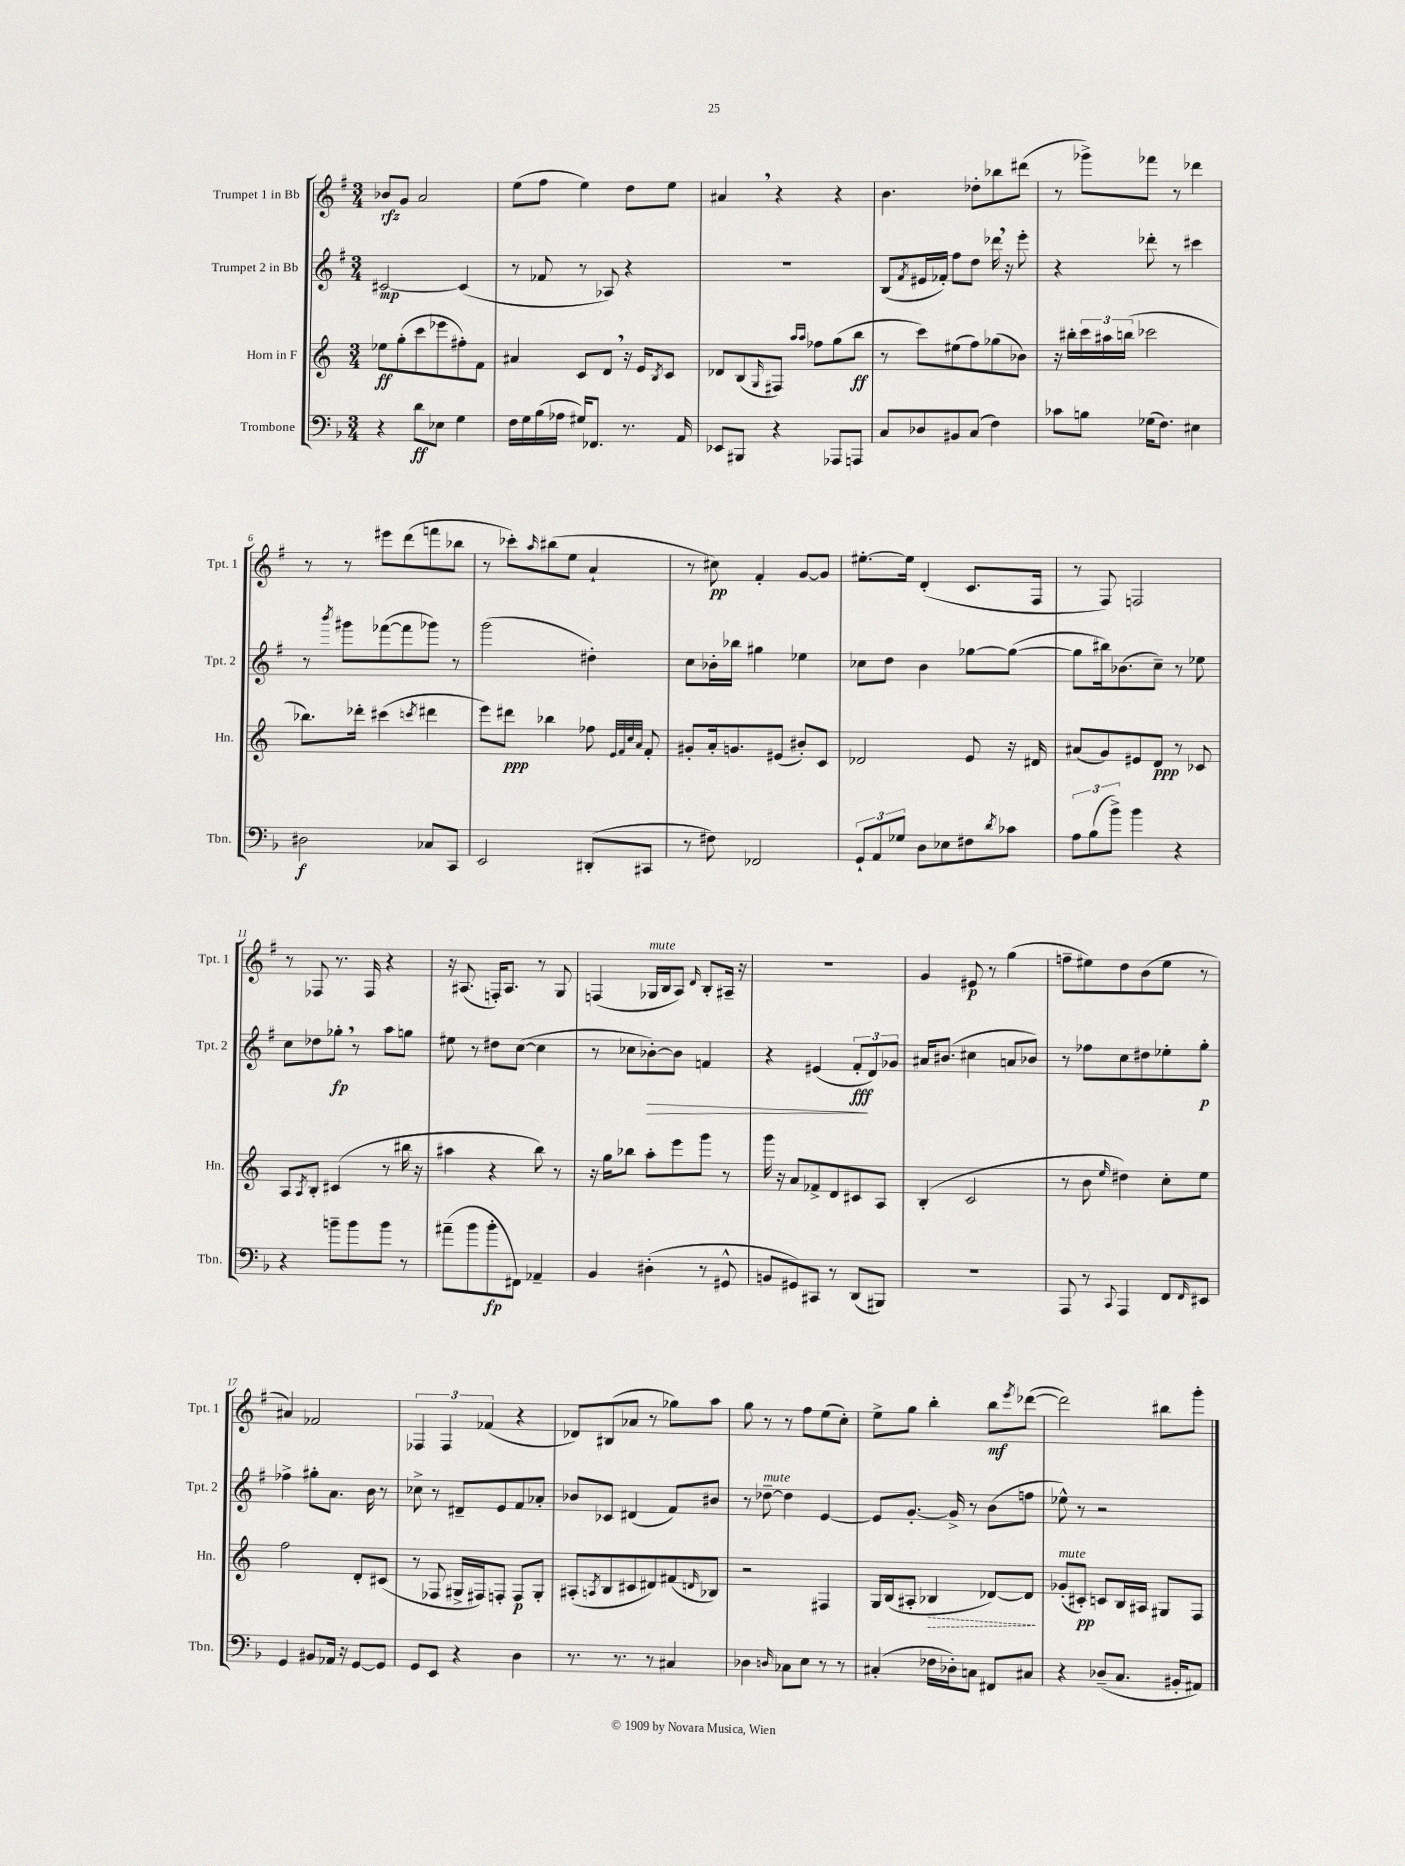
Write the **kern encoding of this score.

**kern	**dynam	**kern	**dynam	**kern	**dynam	**kern	**dynam
*part4	*part4	*part3	*part3	*part2	*part2	*part1	*part1
*staff4	*staff4	*staff3	*staff3	*staff2	*staff2	*staff1	*staff1
*I"Trombone	*	*I"Horn in F	*	*I"Trumpet 2 in Bb	*	*I"Trumpet 1 in Bb	*
*I'Tbn.	*	*I'Hn.	*	*I'Tpt. 2	*	*I'Tpt. 1	*
*clefF4	*	*clefG2	*	*clefG2	*	*clefG2	*
*k[b-]	*	*k[]	*	*k[f#]	*	*k[f#]	*
*M3/4	*	*M3/4	*	*M3/4	*	*M3/4	*
=1	=1	=1	=1	=1	=1	=1	=1
4r	.	8ee-X\L	ff	[2c#X/	mp	8b-X/L	rfz
.	.	(8gg'\	.	.	.	8g/J	.
8d\L	ff	8ccc\	.	.	.	2a/	.
8E-X\J	.	8eee-X\	.	.	.	.	.
4G\	.	8ff#X'\)	.	(4c#/]	.	.	.
.	.	8f\J	.	.	.	.	.
=2	=2	=2	=2	=2	=2	=2	=2
16F\LL	.	4a#X/	.	8r	.	(8ee\L	.
16G\	.	.	.	.	.	.	.
(16B-\	.	.	.	8f-X/	.	8ff#\J	.
16A-X\JJ	.	.	.	.	.	.	.
16G#X/KL)	.	8c/L	.	8r	.	4ee\)	.
8.FF-X/J	.	.	.	.	.	.	.
.	.	8d,/J	.	8A-X/)	.	.	.
8.r	.	16r	.	4r	.	8dd\L	.
.	.	16e/KL	.	.	.	.	.
.	.	8qB/	.	.	.	.	.
.	.	8c/J	.	.	.	8ee\J	.
16AA/	.	.	.	.	.	.	.
=3	=3	=3	=3	=3	=3	=3	=3
8EE-X/L	.	8d-X/L	.	2.r	.	4a#X,/	.
8BBB#X/J	.	(8B/	.	.	.	.	.
.	.	16qqG/	.	.	.	.	.
4r	.	8F#X/J)	.	.	.	4r	.
.	.	16qqaa/LL	.	.	.	.	.
.	.	16qqaa/JJ	.	.	.	.	.
.	.	8ff-X\L	.	.	.	.	.
8AAA-X/L	.	(8gg\	.	.	.	4r	.
8AAAn/J	.	8bb\J	ff	.	.	.	.
=4	=4	=4	=4	=4	=4	=4	=4
8C/L	.	8r	.	(8B/L	.	4.b\	.
.	.	.	.	8qf#/	.	.	.
8D-X/	.	8ccc\L)	.	16e#X/L	.	.	.
.	.	.	.	16f-X'/JJ)	.	.	.
8BB#X/	.	(8ee#X\	.	8ff#\L	.	.	.
(8C/J	.	8ff\)	.	8dd\J	.	8dd-X'\L	.
4F\)	.	(8gg-X\	.	16ddd-X,\	.	8bb-X\	.
.	.	.	.	16r	.	.	.
.	.	8b-X\J)	.	8eee'\	.	(8ddd#X\J	.
=5	=5	=5	=5	=5	=5	=5	=5
8c-X\L	.	16r	.	4r	.	8r	.
.	.	16bb#X'\LL	.	.	.	.	.
8Bn\J	.	24ccc\	.	.	.	8ggg-X^\L)	.
.	.	24aa#X\	.	.	.	.	.
.	.	(24bbn\JJ	.	.	.	.	.
(16G-X\KL	.	2ccc-X\	.	8ddd-X'\	.	8fff-X\J	.
8.F\J)	.	.	.	.	.	.	.
.	.	.	.	8r	.	8r	.
4E#X\	.	.	.	4ccc#X\	.	4ddd-X\	.
!!LO:LB:g=z
=6	=6	=6	=6	=6	=6	=6	=6
2D#X\	f	8.bb-X\L)	.	8r	.	8r	.
.	.	.	.	8qbbb/	.	.	.
.	.	.	.	8ggg#X\L	.	8r	.
.	.	16ddd-X'\Jk	.	.	.	.	.
.	.	(4ccc#X\	.	([8fff-X\	.	8eee#X\L	.
.	.	.	.	8fff-\]	.	(8ddd\	.
.	.	8qcccn/	.	.	.	.	.
8C-X/L	.	4ddd#X\	.	8ggg-X\J)	.	8fffn\	.
8CC/J	.	.	.	8r	.	8bb-X\J	.
=7	=7	=7	=7	=7	=7	=7	=7
2EE/	.	8eee\L)	.	(2ggg\	.	8r	.
.	.	8ddd#X\J	ppp	.	.	8ccc-X'\L)	.
.	.	.	.	.	.	16qqaa/	.
.	.	4bb-X\	.	.	.	(8bb#X\	.
.	.	.	.	.	.	8ee\J	.
(8DD#X'/L	.	8ff-X\	.	4dd#X'\)	.	4a`/	.
.	.	32qqe/LLL	.	.	.	.	.
.	.	32qqf/	.	.	.	.	.
.	.	32qqcc/	.	.	.	.	.
.	.	32qqa/JJJ	.	.	.	.	.
8CC#X/J	.	8f'/	.	.	.	.	.
=8	=8	=8	=8	=8	=8	=8	=8
8r	.	8g#X'/L	.	8cc\L	.	8r	.
8F#X\)	.	16a'/k	.	16b-X'\L	.	8cc#X\)	pp
.	.	8.gn/	.	16bb-X\JJ	.	.	.
2FF-X/	.	.	.	4gg#X\	.	4f#'/	.
.	.	(8e#X/J	.	.	.	.	.
.	.	8b#X'/L)	.	4ee-X\	.	[8g/L	.
.	.	8c/J	.	.	.	8g/J]	.
=9	=9	=9	=9	=9	=9	=9	=9
12GG`/L	.	2d-X/	.	8cc-X\L	.	[8.ee#X'\L	.
12AA/	.	.	.	.	.	.	.
.	.	.	.	8dd\J	.	.	.
12G-X/J	.	.	.	.	.	.	.
.	.	.	.	.	.	16ee#\Jk]	.
8D\L	.	.	.	4b\	.	(4d'/	.
8E-X\	.	.	.	.	.	.	.
8F#X\	.	8e/	.	[8gg-X\L	.	8.c/L	.
8qd/	.	.	.	.	.	.	.
8c-X\J	.	16r	.	(8gg-\J_	.	.	.
.	.	16d#X/	.	.	.	16F#/Jk	.
=10	=10	=10	=10	=10	=10	=10	=10
12A\L	.	(8a#X/L	.	8gg-\L]	.	8r	.
(12B-\	.	.	.	.	.	.	.
.	.	8g/)	.	16bb#X\k)	.	8F#/)	.
12b-^\J)	.	.	.	.	.	.	.
.	.	.	.	(8.b-X\	.	.	.
4b-\	.	8e#X/	.	.	.	2Fn/	.
.	.	8d/J	ppp	8cc~\J)	.	.	.
4r	.	8r	.	8r	.	.	.
.	.	8c-X/	.	8ee-X\	.	.	.
!!LO:LB:g=z
=11	=11	=11	=11	=11	=11	=11	=11
4r	.	8A/L	.	8cc\L	.	8r	.
.	.	8qA/	.	.	.	.	.
.	.	8B'/J	.	8dd-X\	.	8F-X/	.
8bn~\L	.	(4c#X/	.	8gg-X',\J	fp	8.r	.
8b\	.	.	.	8r	.	.	.
.	.	.	.	.	.	16F-/	.
8b\J	.	8r	.	8aa\L	.	4r	.
8r	.	16bb#X\	.	8ggn\J	.	.	.
.	.	16r	.	.	.	.	.
=12	=12	=12	=12	=12	=12	=12	=12
(8a#X~\L	.	4aa#X\	.	8ee#X\	.	16r	.
.	.	.	.	.	.	(8.A#X/	.
8b-\	.	.	.	8r	.	.	.
8b-'\	fp	4r	.	8dd#X\L	.	16Fn'/KL)	.
.	.	.	.	.	.	8.A#/J	.
8FF#X\J)	.	.	.	([8cc\J	.	.	.
4AA-X~/	.	8bb\)	.	4cc\]	.	8r	.
.	.	8r	.	.	.	8G/	.
=13	=13	=13	=13	=13	=13	=13	=13
4BB-/	.	16r	.	8r	.	(4Fn/	.
.	.	16gg\KL	.	.	.	.	.
.	.	8bb-X\J	.	8cc-X\L	.	.	.
!	!	!	!	!	!	!LO:TX:a:i:t=mute	!
!	!	!	!	!	!LO:HP:b	!	!
(4D#X'\	.	8aa'\L	.	[8b-X'\)	>	16G-X/LL	.
.	.	.	.	.	.	16B/J	.
.	.	8eee\	.	8b-\J]	.	8A/J)	.
.	.	.	.	.	.	16qqd/	.
8r	.	8ggg\J	.	4fn/	.	8B'/L	.
8GG#X^^/	.	8r	.	.	.	16A#X~/Jk	.
.	.	.	.	.	.	16r	.
=14	=14	=14	=14	=14	=14	=14	=14
8BBn/L	.	16ggg\	.	4r	.	2.r	.
.	.	16r	.	.	.	.	.
8GG#X/)	.	8a/L	.	.	.	.	.
8CC#X/J	.	8f-X^/	.	(4e#X/	.	.	.
8r	.	8d/	.	.	.	.	.
(8DD/L	.	8c#X/	.	12f#'/L	fff	.	.
.	.	.	.	12d/)	]	.	.
8BBB#X/J)	.	8A/J	.	.	.	.	.
.	.	.	.	12g-X/J	.	.	.
=15	=15	=15	=15	=15	=15	=15	=15
2.r	.	(4B'/	.	16a#X/KL	.	4g/	.
.	.	.	.	(8.b#X/J	.	.	.
.	.	2c/	.	4cc#X\	.	8e#X/	p
.	.	.	.	.	.	8r	.
.	.	.	.	8an/L	.	(4gg\	.
.	.	.	.	8b-X/J)	.	.	.
=16	=16	=16	=16	=16	=16	=16	=16
8AAA/	.	8r	.	8r	.	8ffn~\L	.
8r	.	8b\	.	8ff-X\L	.	8ee#X\)	.
8qqCC/	.	16qqee/	.	.	.	.	.
4AAA/	.	4dd#X\)	.	8cc\	.	8dd\	.
.	.	.	.	8dd#X\	.	(8b\	.
8FF/L	.	8cc'\L	.	8ee-X'\	.	8ee#\J	.
16qqFF/	.	.	.	.	.	.	.
8EE#X/J	.	8ee\J	.	8gg'\J	p	8r	.
!!LO:LB:g=z
=17	=17	=17	=17	=17	=17	=17	=17
4GG/	.	2ff\	.	4ff-X^\	.	4a#X/)	.
8BB#X/L	.	.	.	8gg#X'\L	.	2f-X/	.
16AA-X/Jk	.	.	.	8.a\J	.	.	.
16r	.	.	.	.	.	.	.
[8GG/L	.	8d'/L	.	.	.	.	.
.	.	.	.	16b\	.	.	.
8GG/J]	.	(8c#X/J	.	8r	.	.	.
=18	=18	=18	=18	=18	=18	=18	=18
8GG/L	.	8r	.	8cc-X^\	.	6F-X/	.
8EE/J	.	8F-X/	.	8r	.	.	.
.	.	.	.	.	.	6F-/	.
4r	.	16G#X^/LL	.	8d#X~/L	.	.	.
.	.	16F#X/J)	.	.	.	.	.
.	.	.	.	.	.	(6f-X/	.
.	.	8Fn'/J	.	8e/	.	.	.
4D\	.	8F/L	p	8f#/	.	4r	.
.	.	8G#'/J	.	8a-X'/J	.	.	.
=19	=19	=19	=19	=19	=19	=19	=19
8.r	.	(8A#X'/L	.	8b-X/L	.	8d-X/L)	.
.	.	8qAn/	.	.	.	.	.
.	.	8B/	.	8c-X/J	.	(8B#X/	.
8.r	.	.	.	.	.	.	.
.	.	8c#X/	.	(4d#X/	.	8a-X/J	.
8r	.	8d#X/)	.	.	.	8r	.
4C#X/	.	(8f#X/	.	8f#/L)	.	8gg-X\L)	.
.	.	16qqdn/	.	.	.	.	.
.	.	8B-X/J)	.	8b#X/J	.	8aa\J	.
=20	=20	=20	=20	=20	=20	=20	=20
4D-X\	.	2r	.	8r	.	8gg\	.
!	!	!	!	!LO:TX:a:i:t=mute	!	!	!
.	.	.	.	[8dd-X~\	.	8r	.
16qqDn/	.	.	.	.	.	.	.
8C-X\L	.	.	.	4dd-\]	.	8r	.
8E\J	.	.	.	.	.	8ff#\L	.
8r	.	4F#X/	.	[4e/	.	(8ee\	.
8r	.	.	.	.	.	8cc'\J)	.
=21	=21	=21	=21	=21	=21	=21	=21
(4C#X'/	.	16G/LL	.	8e/L]	.	8ee^\L	.
.	.	(16B/J	.	.	.	.	.
.	.	8A#X'/J	.	[8.g'/J	.	8gg\J	.
!	!	!	!LO:HP:b	!	!	!	!
16F-X\LL	.	4B-X/	>	.	.	4bb'\	.
16D-X'\J)	.	.	.	16g^/]	.	.	.
8Cn\J	.	.	.	8r	.	.	.
8FF#X/L	.	[8d-X/L)	.	(8b\L	.	8bb\L	mf
.	.	.	.	.	.	8qeee/	.
8C#X/J	.	8d-/J]	.	8ffn\J	.	([8ddd-X\J	.
.	.	.	]	.	.	.	.
=22	=22	=22	=22	=22	=22	=22	=22
!	!	!LO:TX:a:i:t=mute	!	!	!	!	!
4r	.	(8g-X'/L	.	8ee-X^^\)	.	2ddd-\])	.
.	.	8c#X'/J)	pp	8r	.	.	.
(8D-X~/L	.	8cn/L	.	2r	.	.	.
8.C/J	.	16B/L	.	.	.	.	.
.	.	16A#X/JJ	.	.	.	.	.
.	.	8G#X/L	.	.	.	8bb#X\L	.
16BB#X'/KL	.	.	.	.	.	.	.
8AA#X/J)	.	8F/J	.	.	.	8ggg'\J	.
==	==	==	==	==	==	==	==
*-	*-	*-	*-	*-	*-	*-	*-
